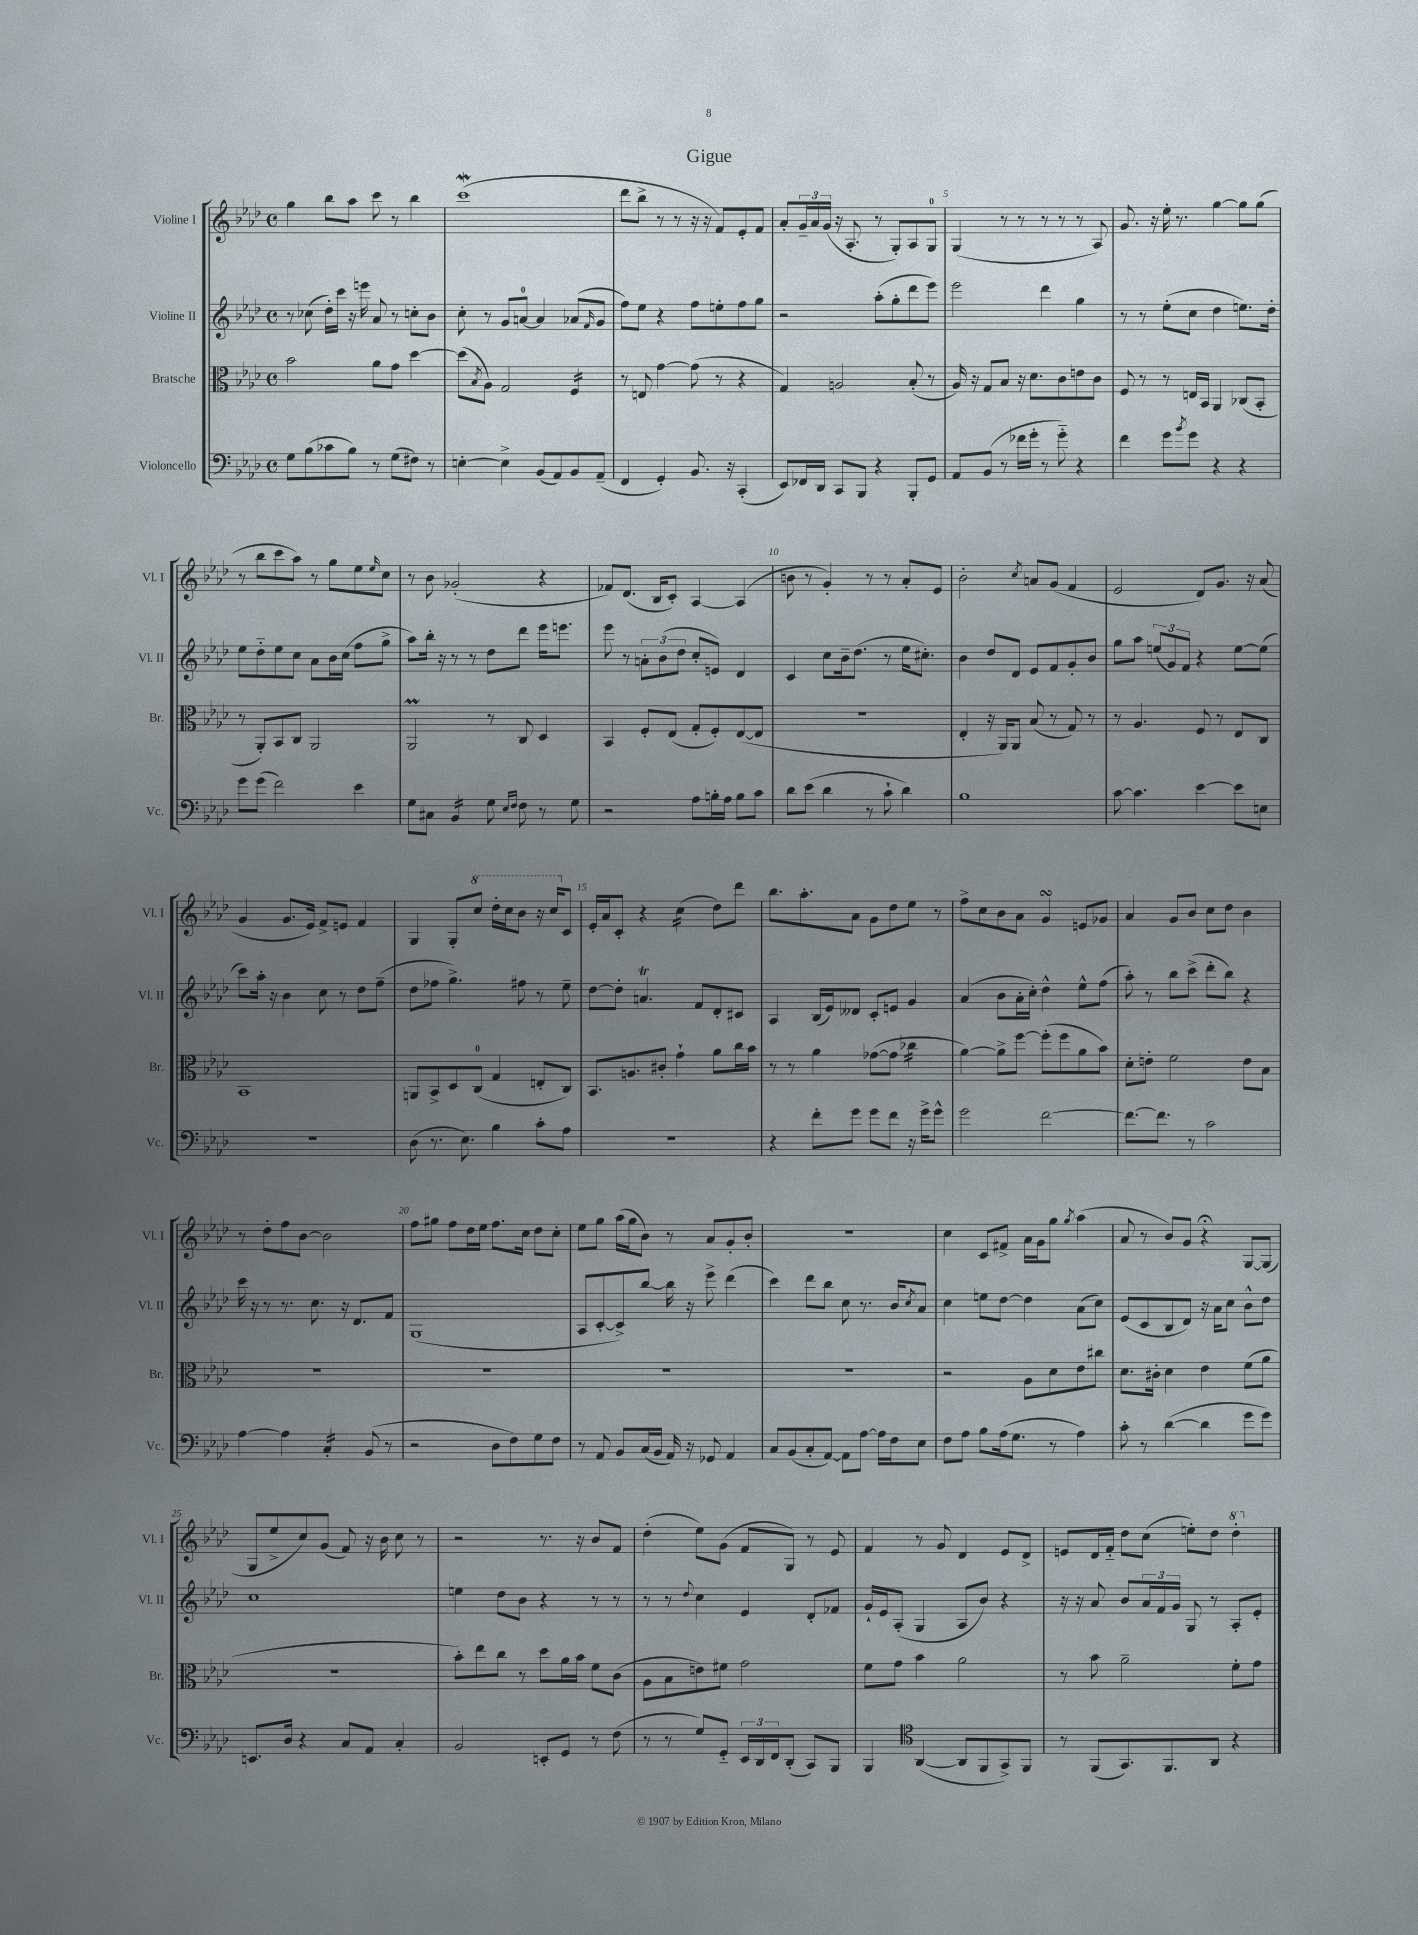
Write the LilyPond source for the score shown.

\header { title = "Gigue" }
<<
\new StaffGroup <<
\new Staff = "s0" \with { instrumentName = "Violine I" shortInstrumentName = "Vl. I" } {
    \clef treble \key aes \major \defaultTimeSignature \time 4/4
    g''4 bes''8 aes''8 c'''8 r8 bes''4 |
    c'''1\mordent( |
    des'''8 bes''8-> r8 r8 r16 r16 f'8) ees'8-. f'8 |
    aes'8-. \tuplet 3/2 { g'16-- aes'16 g'16( } r16 aes8.-. r8 g8-.) aes8 g8-0 |
    g4( r8 r8 r8 r8 r8 aes8) |
    g'8. r16 ees''16-. r8. g''4~ g''8 g''8( |
    r8 bes''8 c'''8 aes''8) r8 g''8 ees''8 \grace { ees''16 } c''8 |
    r8 bes'8 ges'2-.( r4 |
    fes'8) des'8.( bes16 c'8-.) aes4~ aes4( |
    b'8 r8 g'4-.) r8 r8 aes'8-. ees'8 |
    bes'2-. \acciaccatura { c''8 } a'8 g'8( f'4 |
    ees'2 des'8) g'8. r16 aes'8( |
    g'4 g'8. ees'16) f'8-> e'8 f'4 |
    g4 g8-. \ottava #1 c'''8 des'''16-. c'''16 bes''8 r16 c'''16 \ottava #0 c'8 |
    ees'16-. aes'16 c'8-. r4 c''4:16( des''8) des'''8 |
    bes''8. aes''8.-. aes'8 g'8 des''8 ees''8 r8 |
    f''8-> c''8 bes'8 aes'8 g'4\turn e'8 ges'8 |
    aes'4 g'8 bes'8 c''8 des''8 bes'4 |
    r8 des''8-. f''8 bes'8~ bes'2 |
    f''8 gis''8 f''8 des''16 ees''16 f''8. c''16 des''8 c''8-. |
    ees''8 g''8 aes''16( g''16 bes'8) r8 aes'8 g'8-. bes'8-. |
    R1 |
    c''4 c'8 fis'8-> aes'16 g'16 g''8 \acciaccatura { g''8 } aes''4( |
    aes'8 r8 bes'8) g'8 r4\fermata g8~ g8( |
    g8 ees''8-> c''8) g'8( f'8) r16 bes'16 c''8 r8 |
    r2 r8. r16 bes'8 f'8 |
    des''4-.( ees''8) g'8( f'8 g8) r8 ees'8 |
    f'4 r8 g'8 des'4 ees'8 des'8-> |
    e'8 des'16 f'16-_ des''8 c''8( e''8-.) des''8 \ottava #1 des'''4-. \ottava #0 \bar "|." |
}
\new Staff = "s1" \with { instrumentName = "Violine II" shortInstrumentName = "Vl. II" } {
    \clef treble \key aes \major \defaultTimeSignature \time 4/4
    r8 ces''8( des''16-.) c'''16 r16 e'''16 aes'8 r8 c''8-. bes'8 |
    c''8-. r8 g'8 a'8-0~ a'4 aes'8( \grace { f'16 } g'8 |
    f''8) ees''8 r4 f''8 e''8-. f''8 g''8 |
    r2 aes''8-.( g''8-. des'''8 ees'''8) |
    ees'''2 des'''4 g''4 |
    r8 r8 ees''8-.( c''8 des''4 e''8.) des''16-. |
    ees''8 des''8-_ ees''8 c''8 aes'8 bes'16 c''16( f''8 g''8-> |
    aes''8) bes''16-. r16 r8 r8 des''8 des'''8 ees'''16 e'''8. |
    ees'''8 r8 \tuplet 3/2 { a'8-. bes'8( des''8 } c''8-. e'8) des'4 |
    c'4 c''8 bes'16-- des''8.( r8 ees''16 cis''8.-.) |
    bes'4 des''8 des'8 ees'8 f'8 g'8-. bes'8 |
    g''8 aes''8 \tuplet 3/2 { e''8( g'8) f'8 } r4 e''8~ e''8( |
    c'''8) aes''16-. r16 bes'4 c''8 r8 des''8 f''8--( |
    des''8 fes''8 g''4.->) fis''8 r8 ees''8-- |
    des''8~ des''8-. a'4.\trill f'8 des'8-. cis'8 |
    aes4 bes16( ees'16) deses'8 c'8-. e'8 g'4 |
    aes'4( bes'8 aes'16-. c''16-.) des''4-^ ees''8-^ f''8( |
    aes''8-.) r8 bes''8 c'''8->( des'''8-. bes''8) r4 |
    c'''16 r16 r8 r8. c''8. r16 des'8. f'8 |
    g1( |
    aes8 c'8~-. c'8->) bes''8~ bes''16 r16 ees'''8-> des'''4( |
    c'''4) des'''8 bes''8 c''8 r8. bes'16 \acciaccatura { c''8 } aes'8 |
    c''4 e''8 des''8~ des''4 aes'8( c''8) |
    ees'8( c'8 bes8 des'8) r16 aes'16 c''8 bes'8-^ des''8 |
    c''1 |
    e''4 des''8 bes'8 r4 r8 r8 |
    r8 r8 \appoggiatura { des''8 } c''4 ees'4 des'8-. fes'8 |
    g'16-! ees'16 aes8-.( g4 aes8 bes'8) r4 |
    r16 r16 aes'8 bes'8 \tuplet 3/2 { aes'16 f'16 g'16 } g8 r8 aes8-. ees'8-. \bar "|." |
}
\new Staff = "s2" \with { instrumentName = "Bratsche" shortInstrumentName = "Br." } {
    \clef alto \key aes \major \defaultTimeSignature \time 4/4
    bes'2 aes'8 g'8 des''4~ |
    des''8( \acciaccatura { bes8 } aes8) g2 f4:16 |
    r8 e8 g'4~ g'8( r8 r4 |
    g4) a2 bes8-.( r8 |
    aes16) r16 g8 bes8 r16 des'8. c'8 e'8 c'8 |
    f8 r8 r8 e16 bes,16 aes,4 ces8( bes,8-. |
    r8 aes,8-.) bes,8 c8 aes,2 |
    aes,2\prall r8 c8 des4 |
    bes,4 f8-. ees8( g8-. f8-.) ees8~( ees8 |
    R1 |
    ees4-. r16 aes,16) aes,8 bes8( r8 g8) r8 |
    r8 aes4. f8 r8 ees8 c8 |
    bes,1 |
    a,8 bes,8-> des8 c8-0( g4 e8-. c8) |
    bes,8. a8. cis'8-. g'4-! aes'8 c''16 bes'16 |
    r8 r8 aes'4 ges'8~( ges'8 ces''4:16 |
    aes'4~) aes'8-> f''8~ f''8-.( f''8 aes'8 bes'8) |
    des'8-. e'8-. f'2 e'8 bes8 |
    R1 |
    R1 |
    R1 |
    R1 |
    r2 aes8 des'8 ees'8 cis''8 |
    des'8. cis'16-. des'4 ees'4 f'8( aes'8 |
    R1 |
    bes'8-.) ees''8 c''8 r8 des''8 aes'16 bes'16 f'8 c'8( |
    aes8 bes8 e'8) fis'8 g'2 |
    f'8 g'8 bes'4 aes'2 |
    r8 bes'8 aes'2-- f'8-. g'8 \bar "|." |
}
\new Staff = "s3" \with { instrumentName = "Violoncello" shortInstrumentName = "Vc." } {
    \clef bass \key aes \major \defaultTimeSignature \time 4/4
    g8 bes8( ces'8 bes8) r8 g8( fis8) r8 |
    e4~-. e4-> bes,8( aes,8) bes,8 aes,8--( |
    f,4 g,4-.) bes,8. r16 c,4-.( |
    ees,8) fes,16 des,16 c,8 bes,,8 r4 bes,,8-. g,8 |
    aes,8 bes,8( r8 fes'16 g'16-. r8 g'8-_) r4 |
    f'4 g'8 \acciaccatura { bes'8 } g'8 r4 r4 |
    g'8 g'8( f'2) ees'4 |
    g8 cis8 bes,4:16 g8 \grace { ees16 f16 } f8 r8 g8 |
    r2 aes8 b16-. aes16 b8 c'8 |
    des'8 ees'8( des'4 r8 c'8-! des'4) |
    bes1 |
    c'8~ c'4. ees'4~ ees'8 e8 |
    R1 |
    des8( r8. ees8.) bes4 c'8-. aes8 |
    R1 |
    r4 f'8-. g'8 g'8 f'8 r16 g'16-> g'8-^ |
    g'2 f'2~ |
    f'8.~ f'8. r8 c'2 |
    aes4~ aes4 c4:16-. bes,8( r8 |
    r2 des8 f8) g8 f8 |
    r8 aes,8 bes,8 c16( bes,16 aes,16) r16 ges,8 aes,4 |
    c8 bes,8( c8-. aes,8~) aes,8 aes8~ aes16 f16 ees8 |
    f8 aes8 bes8 aes16( g8. r8 aes4) |
    c'8-. r8 des'4~( des'4 g'8 g'8) |
    e,8. des16 r4 c8 aes,8 c4-. |
    bes,2 e,8-. g,8 r8 f8( |
    r8 r8 g8) g,8-_ \tuplet 3/2 { ees,16 des,16 f,16 } des,8-.( c,8) bes,,8 |
    bes,,4 \clef tenor aes,4~( aes,8 f,8 g,8->) f,8 |
    r8 f,8( g,8.) f,8. aes,8 r4 \bar "|." |
}
>>
>>
\layout { \context { \Score \override BarNumber.break-visibility = ##(#f #t #t) barNumberVisibility = #(every-nth-bar-number-visible 5) } }
